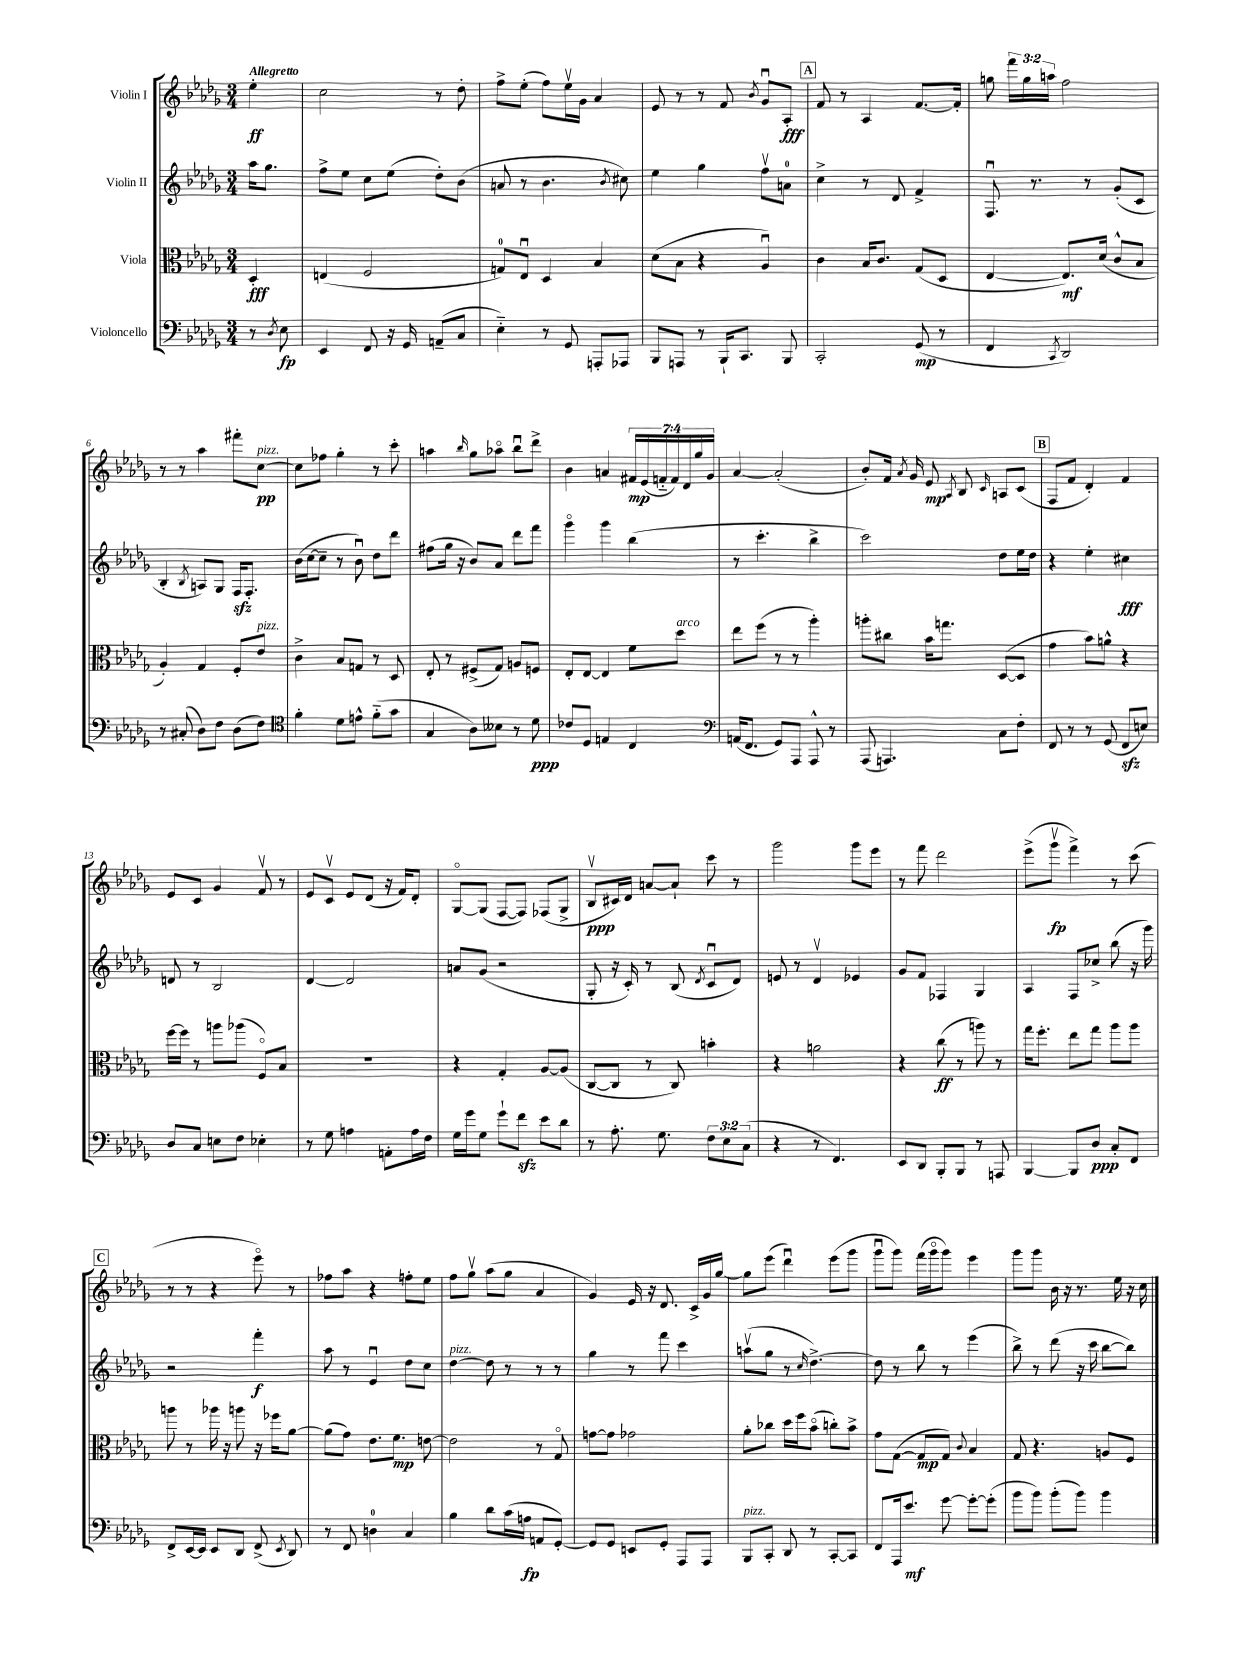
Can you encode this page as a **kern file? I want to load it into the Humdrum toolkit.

**kern	**dynam	**kern	**dynam	**kern	**dynam	**kern	**dynam
*part4	*part4	*part3	*part3	*part2	*part2	*part1	*part1
*staff4	*staff4	*staff3	*staff3	*staff2	*staff2	*staff1	*staff1
*I"Violoncello	*	*I"Viola	*	*I"Violin II	*	*I"Violin I	*
*clefF4	*	*clefC3	*	*clefG2	*	*clefG2	*
*k[b-e-a-d-g-]	*	*k[b-e-a-d-g-]	*	*k[b-e-a-d-g-]	*	*k[b-e-a-d-g-]	*
*M3/4	*	*M3/4	*	*M3/4	*	*M3/4	*
=	=	=	=	=	=	=	=
!	!	!	!	!	!	!LO:TX:a:B:t=Allegretto	!
8r	.	4D-'/	fff	16aa-\KL	.	4ee-'\	ff
.	.	.	.	8.gg-\J	.	.	.
8qD-/	.	.	.	.	.	.	.
8E-\	fp	.	.	.	.	.	.
=1	=1	=1	=1	=1	=1	=1	=1
4EE-/	.	(4En/	.	8ff^\L	.	2cc\	.
.	.	.	.	8ee-\J	.	.	.
8FF/	.	2F/	.	8cc\L	.	.	.
16r	.	.	.	(8ee-\J	.	.	.
16GG-/	.	.	.	.	.	.	.
(8AAn~/L	.	.	.	8dd-'\L)	.	8r	.
8C/J	.	.	.	(8b-\J	.	8dd-'\	.
=2	=2	=2	=2	=2	=2	=2	=2
4E-\)	.	8Gn/L)	.	8an/	.	8ff^\L	.
.	.	8E-u/J	.	8r	.	(8ee-'\J	.
8r	.	4D-/	.	4.b-\	.	8ff\L)	.
8GG-/	.	.	.	.	.	16ee-v\L	.
.	.	.	.	.	.	16g-\JJ	.
8AAAn'/L	.	4B-/	.	.	.	4a-/	.
.	.	.	.	8qb-/	.	.	.
8AAA-X/J	.	.	.	8cc#X\)	.	.	.
=3	=3	=3	=3	=3	=3	=3	=3
8BBB-/L	.	(8d-\L	.	4ee-\	.	8e-/	.
8AAAn/J	.	8B-\J	.	.	.	8r	.
8r	.	4r	.	4gg-\	.	8r	.
16BBB-`/KL	.	.	.	.	.	8f/	.
8.CC/J	.	.	.	.	.	.	.
.	.	.	.	.	.	8qb-/	.
.	.	4A-u/)	.	8ffv\L	.	8g-u/L	.
8BBB-/	.	.	.	8an\J	.	8A-'/J	fff
!!LO:REH:place=s1:t=A
=4	=4	=4	=4	=4	=4	=4	=4
2CC'/	.	4c\	.	4cc^\	.	8f/	.
.	.	.	.	.	.	8r	.
.	.	16B-/KL	.	8r	.	4A-/	.
.	.	8.c/J	.	.	.	.	.
.	.	.	.	8d-/	.	.	.
(8GG-/	mp	(8G-/L	.	4f^/	.	[8.f/L	.
8r	.	8D-/J	.	.	.	.	.
.	.	.	.	.	.	16f'/Jk]	.
=5	=5	=5	=5	=5	=5	=5	=5
4FF/	.	[4E-/	.	8.Fu/	.	8ggn\	.
.	.	.	.	.	.	24fff\LL	.
.	.	.	.	.	.	24gg\	.
.	.	.	.	8.r	.	.	.
.	.	.	.	.	.	24aan\JJ	.
8qCC/	.	.	.	.	.	.	.
2DD-/)	.	8.E-/L])	mf	.	.	2ff\	.
.	.	.	.	8r	.	.	.
.	.	(16d-/Jk	.	.	.	.	.
.	.	8c^^/L	.	(8g-'/L	.	.	.
.	.	8B-/J	.	8c/J	.	.	.
!!LO:LB:g=z
=6	=6	=6	=6	=6	=6	=6	=6
8r	.	4A-'/)	.	4B-'/	.	8r	.
(8C#X'/	.	.	.	.	.	8r	.
.	.	.	.	8qB-/	.	.	.
8D-\L)	.	4G-/	.	8An/L)	.	4aa-\	.
8F\J	.	.	.	8G-/J	.	.	.
(8D-\L	.	8F'/L	.	16Fzz/KL	.	8fff#X'\L	.
.	.	.	.	8.F'/J	.	.	.
!	!	!	!	!	!	!LO:TX:a:i:t=pizz.	!
!	!	!LO:TX:a:i:t=pizz.	!	!	!	!	!
8F\J)	.	8e-/J	.	.	.	[8cc\J	pp
=7	=7	=7	=7	=7	=7	=7	=7
*clefC4	*	*	*	*	*	*	*
4f'\	.	4c^\	.	(16b-\LL	.	8cc\L]	.
.	.	.	.	[16cc\J	.	.	.
.	.	.	.	8cc~\J]	.	8ff-X\J	.
8d-\L	.	8B-/L	.	8r	.	4gg-'\	.
8en^^\J	.	8Gn/J	.	8b-u\)	.	.	.
(8f\L	.	8r	.	8dd-\L	.	8r	.
8g-\J	.	8D-/	.	8ddd-\J	.	8ccc'\	.
=8	=8	=8	=8	=8	=8	=8	=8
4G-/	.	8E-'/	.	(8ff#X\L	.	4aan\	.
.	.	8r	.	16gg-\Jk	.	.	.
.	.	.	.	16r	.	.	.
.	.	.	.	.	.	16qqbb-/	.
8A-\L)	.	(8F#X^/L	.	8b-/L)	.	8gg-\L	.
8B--X\J	.	8G-/J)	.	8a-/J	.	8aa-X\J	.
8r	.	8An/L	.	8ddd-\L	.	8bb-u\L	.
8d-\	ppp	8Fn/J	.	8fff\J	.	8ddd-^\J	.
=9	=9	=9	=9	=9	=9	=9	=9
8c-X/L	.	8E-'/L	.	4ggg-\	.	4b-\	.
8D-/J	.	[8E-/J	.	.	.	.	.
4En/	.	4E-/]	.	4ggg-\	.	4an/	.
4C/	.	8f\L	.	(4bb-\	.	28f#X/LL	mp
.	.	.	.	.	.	(28e-/	.
.	.	.	.	.	.	28fn/	.
.	.	.	.	.	.	28f/)	.
!	!	!LO:TX:a:i:t=arco	!	!	!	!	!
.	.	8dd-\J	.	.	.	.	.
.	.	.	.	.	.	28d-/	.
.	.	.	.	.	.	28gg-/	.
.	.	.	.	.	.	28g-/JJ	.
=10	=10	=10	=10	=10	=10	=10	=10
*clefF4	*	*	*	*	*	*	*
(16AAn/KL	.	8ee-\L	.	8r	.	[4a-/	.
8.FF/J	.	.	.	.	.	.	.
.	.	(8ff\J	.	4.ccc'\	.	.	.
8GG-/L)	.	8r	.	.	.	(2a-'/]	.
8AAA-/J	.	8r	.	.	.	.	.
8AAA-^^/	.	4aa-'\)	.	4bb-^\	.	.	.
8r	.	.	.	.	.	.	.
=11	=11	=11	=11	=11	=11	=11	=11
(8AAA-/	.	8aan'\L	.	2ccc\)	.	8b-'/L)	.
4.AAAn/)	.	8cc#X\J	.	.	.	16f/Jk	.
.	.	.	.	.	.	8qa-/	.
.	.	.	.	.	.	16g-/	.
.	.	16b-\KL	.	.	.	8e-/	mp
.	.	8.ggn\J	.	.	.	.	.
.	.	.	.	.	.	8qA-/	.
.	.	.	.	.	.	8B-/	.
.	.	.	.	.	.	16qqc/	.
8C\L	.	([8D-/L	.	8dd-\L	.	8An/L	.
8F'\J	.	8D-/J]	.	16ee-\L	.	(8c/J	.
.	.	.	.	16dd-\JJ	.	.	.
!!LO:REH:place=s1:t=B
=12	=12	=12	=12	=12	=12	=12	=12
8FF/	.	4g-\	.	4r	.	8F/L	.
8r	.	.	.	.	.	8f/J	.
8r	.	8b-\L)	.	4ee-'\	.	4d-'/)	.
(8GG-/	.	8an^^\J	.	.	.	.	.
8FFzz/L	.	4r	.	4cc#X\	fff	4f/	.
8En/J)	.	.	.	.	.	.	.
!!LO:LB:g=z
=13	=13	=13	=13	=13	=13	=13	=13
8D-/L	.	[16ff\LL	.	8dn/	.	8e-/L	.
.	.	16ff\JJ]	.	.	.	.	.
8C/J	.	8r	.	8r	.	8c/J	.
8En\L	.	8aan\L	.	2B-/	.	4g-/	.
8F\J	.	(8aa-X\J	.	.	.	.	.
4E-X'\	.	8F/L)	.	.	.	8fv/	.
.	.	8B-/J	.	.	.	8r	.
=14	=14	=14	=14	=14	=14	=14	=14
8r	.	2.r	.	[4d-/	.	8e-/L	.
8G-\	.	.	.	.	.	8cv/J	.
4An\	.	.	.	2d-/]	.	8e-/L	.
.	.	.	.	.	.	(8d-/J	.
8AAn'\L	.	.	.	.	.	16r	.
.	.	.	.	.	.	16f/KL)	.
16A\L	.	.	.	.	.	8d-'/J	.
16F\JJ	.	.	.	.	.	.	.
=15	=15	=15	=15	=15	=15	=15	=15
16G-\LL	.	4r	.	8an/L	.	[8G-/L	.
16g-\J	.	.	.	.	.	.	.
8G-\J	.	.	.	(8g-/J	.	(8G-/J]	.
8g-`\L	.	4G-'/	.	2r	.	[8F/L	.
8fzz\J	.	.	.	.	.	8F/J])	.
8e-\L	.	[8A-/L	.	.	.	(8F-X/L	.
8d-\J	.	(8A-/J]	.	.	.	8G-^/J	.
=16	=16	=16	=16	=16	=16	=16	=16
8r	.	[8C/L	.	8G-'/	.	8B-v/L	ppp
8.A-'\	.	8C/J]	.	16r	.	16c#X/L)	.
.	.	.	.	16c'/)	.	16d-/JJ	.
.	.	8r	.	8r	.	[8an/L	.
8.G-\	.	.	.	.	.	.	.
.	.	8C/)	.	(8B-/	.	8a`/J]	.
.	.	.	.	8qd-/	.	.	.
12F\L	.	4bn'\	.	8cu/L	.	8ccc\	.
12E-\	.	.	.	.	.	.	.
.	.	.	.	8d-/J)	.	8r	.
(12C\J	.	.	.	.	.	.	.
=17	=17	=17	=17	=17	=17	=17	=17
4r	.	4r	.	8en/	.	2ggg-\	.
.	.	.	.	8r	.	.	.
8r	.	2an\	.	4d-v/	.	.	.
4.FF/)	.	.	.	.	.	.	.
.	.	.	.	4e-X/	.	8ggg-\L	.
.	.	.	.	.	.	8eee-\J	.
=18	=18	=18	=18	=18	=18	=18	=18
8EE-/L	.	4r	.	8g-/L	.	8r	.
8DD-/J	.	.	.	8f/J	.	8fff\	.
8BBB-'/L	.	(8cc\	ff	4F-X/	.	2ddd-\	.
8BBB-/J	.	8r	.	.	.	.	.
8r	.	8aan\)	.	4G-/	.	.	.
8AAAn/	.	8r	.	.	.	.	.
=19	=19	=19	=19	=19	=19	=19	=19
[4BBB-/	.	16gg-\KL	.	4A-/	.	(8eee-^\L	.
.	.	8.ff'\J	.	.	.	.	.
.	.	.	.	.	.	8ggg-v\J	fp
8BBB-/L]	.	8ee-\L	.	8F/L	.	4fff^\)	.
8D-/J	ppp	8gg-\J	.	8cc-X^/J	.	.	.
8C'/L	.	8aa-\L	.	(8bb-\	.	8r	.
8FF/J	.	8aa-\J	.	16r	.	(8ccc\	.
.	.	.	.	16ggg-\)	.	.	.
!!LO:LB:g=z
!!LO:REH:place=s1:t=C
=20	=20	=20	=20	=20	=20	=20	=20
8FF^/L	.	8aan\	.	2r	.	8r	.
[16EE-/L	.	8r	.	.	.	8r	.
16EE-/JJ]	.	.	.	.	.	.	.
8EE-/L	.	16aa-X\	.	.	.	4r	.
.	.	16r	.	.	.	.	.
8DD-/J	.	8aan\	.	.	.	.	.
(8FF^/	.	16r	.	4fff'\	f	8eee-\)	.
.	.	16ff-X\KL	.	.	.	.	.
8qEE-/	.	.	.	.	.	.	.
8DD-/)	.	[8a-\J	.	.	.	8r	.
=21	=21	=21	=21	=21	=21	=21	=21
8r	.	(8a-\L]	.	8aa-\	.	8ff-X\L	.
8FF/	.	8g-\J)	.	8r	.	8aa-\J	.
4Dn\	.	8.e-\L	.	4e-u/	.	4r	.
.	.	8.f\J	mp	.	.	.	.
4C/	.	.	.	8dd-\L	.	8ffn'\L	.
.	.	[8en\	.	8cc\J	.	8ee-\J	.
=22	=22	=22	=22	=22	=22	=22	=22
!	!	!	!	!LO:TX:a:i:t=pizz.	!	!	!
4B-\	.	2e\]	.	[4dd-\	.	8ff\L	.
.	.	.	.	.	.	8gg-v\J	.
8d-\L	.	.	.	8dd-\]	.	(8aa-\L	.
(16c\L	.	.	.	8r	.	8gg-\J	.
16An\JJ	fp	.	.	.	.	.	.
8AAn/L	.	8r	.	8r	.	4a-/	.
[8GG-'/J)	.	8G-/	.	8r	.	.	.
=23	=23	=23	=23	=23	=23	=23	=23
8GG-/L]	.	[8gn\L	.	4gg-\	.	4g-/)	.
8GG-/J	.	8g\J]	.	.	.	.	.
8EEn/L	.	2g-X\	.	8r	.	16e-/	.
.	.	.	.	.	.	16r	.
8GG-'/J	.	.	.	8fff\	.	8.d-/	.
8AAA-/L	.	.	.	4ccc\	.	.	.
.	.	.	.	.	.	16c^/LL	.
8AAA-/J	.	.	.	.	.	16g-/	.
.	.	.	.	.	.	[16gg-/JJ	.
=24	=24	=24	=24	=24	=24	=24	=24
!LO:TX:a:i:t=pizz.	!	!	!	!	!	!	!
8BBB-/L	.	8a-'\L	.	(8aanv\L	.	8gg-\L]	.
8CC'/J	.	8cc-X\J	.	8gg-\J	.	(8eee-\J	.
8DD-/	.	16dd-\LL	.	8r	.	4ddd-u\)	.
.	.	16ff\J	.	.	.	.	.
.	.	.	.	16qqcc/	.	.	.
8r	.	(8b-\J	.	[4.dd-^\)	.	.	.
[8CC'/L	.	8ccn'\L)	.	.	.	(8eee-\L	.
8CC/J]	.	8b-^\J	.	.	.	8ggg-\J	.
=25	=25	=25	=25	=25	=25	=25	=25
8FF/L	.	8g-\L	.	8dd-\]	.	8ggg-u\L	.
16AAA-/k	.	([8G-\J	.	8r	.	8ggg-\J)	.
8.e-/J	mf	.	.	.	.	.	.
.	.	8G-/L]	mp	8bb-\	.	(16fff\LL	.
.	.	.	.	.	.	16ggg-\J	.
[8g-\	.	8G-/J)	.	8r	.	8ggg-\J)	.
.	.	8qqc/	.	.	.	.	.
8g-'\L_	.	4B-/	.	(4eee-\	.	4eee-\	.
(8g-'\J]	.	.	.	.	.	.	.
=26	=26	=26	=26	=26	=26	=26	=26
8b-\L	.	8G-/	.	8bb-^\)	.	8ggg-\L	.
8b-\J)	.	4.r	.	8r	.	8ggg-\J	.
(8b-'\L	.	.	.	(8ddd-\	.	16b-\	.
.	.	.	.	.	.	16r	.
8b-\J)	.	.	.	16r	.	8.r	.
.	.	.	.	16ccc\	.	.	.
4b-\	.	8An/L	.	[8bb-\L	.	.	.
.	.	.	.	.	.	16ee-\	.
.	.	8F/J	.	8bb-\J])	.	16r	.
.	.	.	.	.	.	16cc\	.
==	==	==	==	==	==	==	==
*-	*-	*-	*-	*-	*-	*-	*-
